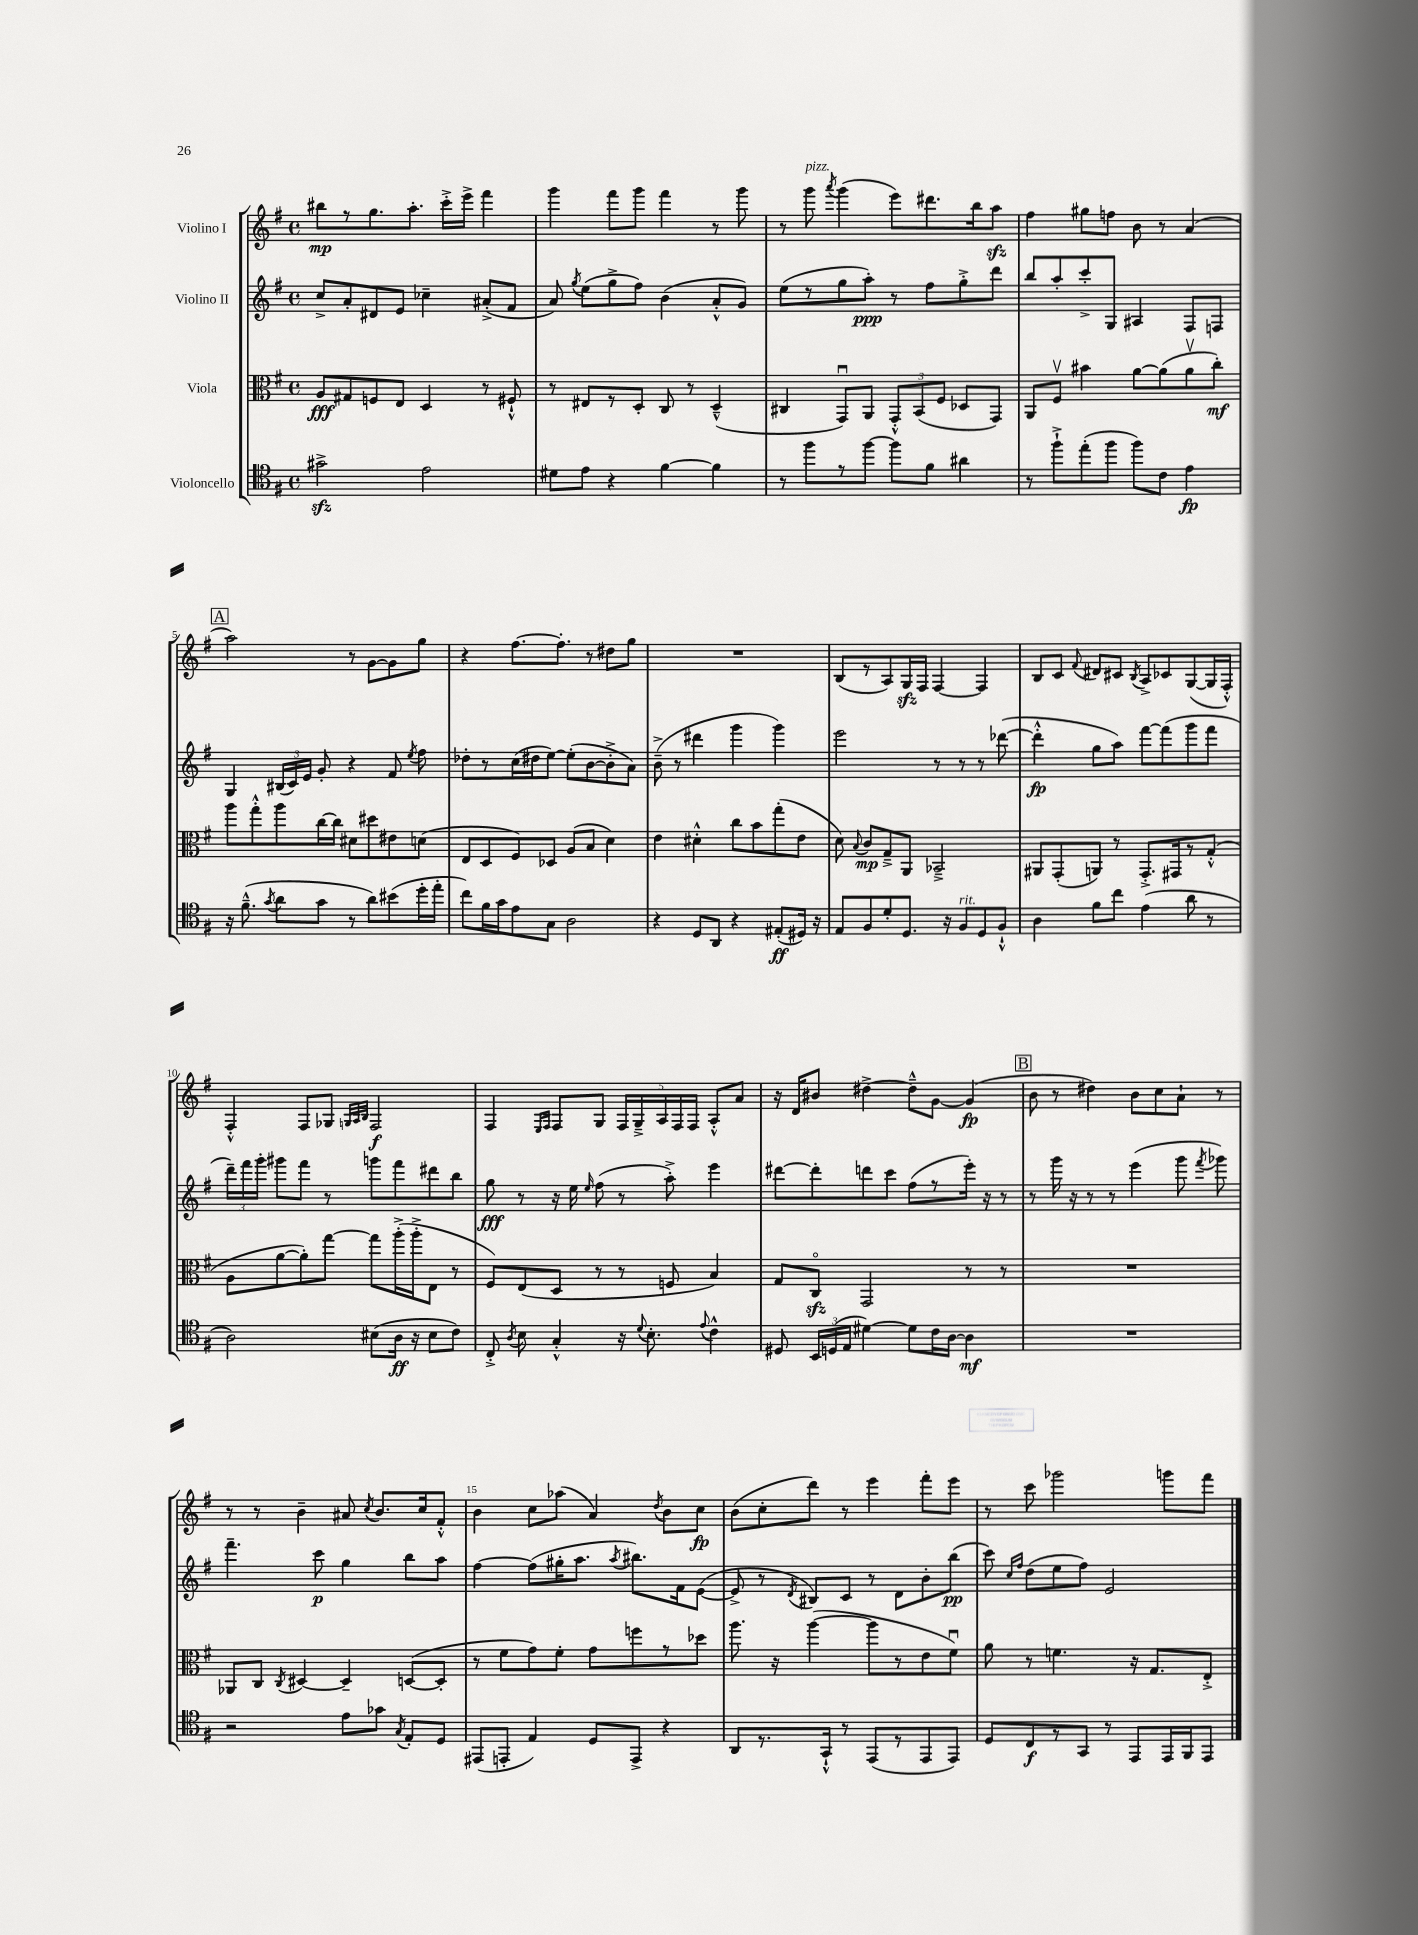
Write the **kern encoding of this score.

**kern	**kern	**kern	**kern
*staff4	*staff3	*staff2	*staff1
*clefC4	*clefC3	*clefG2	*clefG2
*k[f#]	*k[f#]	*k[f#]	*k[f#]
*M4/4	*M4/4	*M4/4	*M4/4
*met(c)	*met(c)	*met(c)	*met(c)
2g#^	8A	8cc^	8bb#
.	8G#	8a'	8r
.	8F	8d#	8.gg
.	8E	8e	.
.	.	.	8.aa'
2e	4D	4cc-~	.
.	.	.	16ccc'^
.	.	.	16eee^
.	8r	(8a#'^	4fff#
.	8F#`^^	8f#	.
=	=	=	=
8d#	8r	8a)	4ggg
.	.	8qgg	.
8e	8E#	(8ee	.
4r	8r	8gg^	8fff#
.	8D'	8ff#)	8ggg
[4f#	8C	(4b	4fff#
.	8r	.	.
4f#]	(4D~^^	8a'^^	8r
.	.	8g)	8ggg
=	=	=	=
8r	4C#	(8ee	8r
8ff#	.	8r	8ggg
.	.	.	8qaaa
8r	8GGu)	8gg	(4ggg
[8ff#	8AA	8aa')	.
8ff#]	12GG'^^	8r	8eee)
.	(12BB	.	.
8f#	.	8ff#	8.ddd#
.	12F#	.	.
4a#	8D-	8gg'^	.
.	.	.	16bb
.	8GG)	8ddd	8aa
=	=	=	=
8r	8AA	8bb	4ff#
8ff#`^	8F#v	8aa'	.
(8ee'	4b#	8ccc'^	8gg#
8ff#	.	8G	8ff
8ff#)	[8a	4A#	8b
8c	(8a]	.	8r
4e	8av	8F#	(4a
.	8cc')	8F	.
=	=	=	=
16r	8aa	4G	2aa)
(8.f#~^^	.	.	.
.	8gg'^^	.	.
8qg	.	.	.
8a	8aa	(24B#	.
.	.	24c)	.
.	.	24e	.
8g	[16cc	8g'	.
.	16cc]	.	.
8r	8d#	4r	8r
8a)	8dd#	.	[8g
(8b#	8e#	8f#	8g]
.	.	8qee	.
16dd'	(8d	8ff#	8gg
16ee'	.	.	.
=	=	=	=
8cc)	8E	8dd-'	4r
16f#	8D	8r	.
16g	.	.	.
8e	8F#)	(16cc	[8.ff#
.	.	16dd#	.
8G	8D-	[8ee)	.
.	.	.	8.ff#']
2A	(8A	(8ee']	.
.	8B	[8b	8r
.	4d)	8b'^]	8dd#
.	.	8a)	8gg
=	=	=	=
4r	4e	(8b~^	1r
.	.	8r	.
8D	4d#'^^	4ddd#	.
8AA	.	.	.
4r	8cc	4ggg	.
.	8b	.	.
(8E#'	(8gg'	4ggg)	.
16D#)	8e	.	.
16r	.	.	.
=	=	=	=
8E	8d)	2eee	(8B
.	8qqB	.	.
8F#	8c	.	8r
8d'	8G~^	.	8A)
8.D	8AA	.	16G
.	.	.	16F#
.	2BB-~^	8r	[4F#
16r	.	.	.
8F#	.	8r	.
8D	.	8r	4F#]
8F#`^^	.	([8ddd-	.
=	=	=	=
4A	8AA#	4ddd-'^^]	8B
.	(8GG'	.	8c
.	.	.	8qqf#
8f#	8AA)	8gg	8d#
8cc	8r	8aa)	8c#
.	.	.	8qB
(4e	8.GG'^	[8fff#	8A^
.	.	(8fff#]	8c-
.	16GG#	.	.
8a	8r	8ggg	([8G
8r	(8G'^^	8fff#	16G]
.	.	.	16F#'^^)
=	=	=	=
2A)	8A	24ddd~)	4F#'^^
.	.	24fff#	.
.	.	24ggg'	.
.	[8a	8ggg#	.
.	8a'])	8fff#	8F#
.	[8gg	8r	8G-
.	.	.	32qqG
.	.	.	32qqA
.	.	.	32qqB
(8B#	8gg]	8ggg	2F#
16A	(16aa'^	8fff#	.
16r	16aa'^	.	.
8B#	8E	8ddd#	.
8c)	8r	8bb	.
=	=	=	=
8C'^	8F#)	8gg	4F#
8qA	.	.	.
8B	(8E	8r	.
.	.	.	16qqE
.	.	.	16qqF#
4G'^^	8D	16r	8F#
.	.	16ee	.
.	.	16qqee	.
.	8r	(8ff#	8G
16r	8r	8r	20F#
.	.	.	20G~^
8qqd	.	.	.
8.B'	.	.	.
.	.	.	20A
.	8F	8aa'^)	.
.	.	.	20F#
.	.	.	20F#
8qqe	.	.	.
4c^^	4B)	4eee	8A'^^
.	.	.	8a
=	=	=	=
8D#	8G	[8ddd#	16r
.	.	.	16d
24BB	8Co	8ddd#']	8b#
(24D	.	.	.
24E	.	.	.
[4d#)	2GG	8ddd	[4dd#^
.	.	8ccc	.
8d#]	.	(8ff#	8dd#~^^]
16c	.	8r	[8g
[16A	.	.	.
4A]	8r	16eee')	(4g]
.	.	16r	.
.	8r	8r	.
=	=	=	=
1r	1r	8r	8b
.	.	16ggg	8r
.	.	16r	.
.	.	8r	4dd#)
.	.	8r	.
.	.	(4eee	8b
.	.	.	8cc
.	.	8ggg	8a`
.	.	8qfff#	.
.	.	8ggg-)	8r
=	=	=	=
2r	8AA-	4.fff#~	8r
.	8C	.	8r
.	8qC	.	.
.	[4D#	.	4b~
.	.	8ccc	.
8e	4D#~]	4gg	8a#
.	.	.	8qcc
8g-	.	.	8.b
8qG	.	.	.
8E'	([8D	8bb	.
.	.	.	16cc
8D	8D']	8aa	8f#'^^
=	=	=	=
(8EE#	8r	[4ff#	4b
8EE'	8f#	.	.
4E)	8g)	(8ff#]	8cc
.	8f#'	16gg#'	(8aa-
.	.	8.aa	.
8D	8g	.	4a)
.	.	8qaa	.
8EE^	8ff	8.bb#)	.
.	.	.	8qdd
4r	8r	.	8b
.	.	16f#	.
.	8dd-	([8e	8cc
=	=	=	=
8AA	8.aa	8e^]	(8b
8.r	.	8r	8cc'
.	16r	.	.
.	.	8qd	.
.	([4aa	8B#)	8ddd)
16GG`^^	.	.	.
8r	.	8c	8r
(8EE	8aa]	8r	4eee
8r	8r	8d	.
8EE	8e	8b'	8fff#'
8EE)	8f#u)	(8bb	8eee
=	=	=	=
8D	8a	8ccc)	8r
.	.	16qqcc	.
.	.	16qqff#	.
8C	8r	(8dd	8ccc
8r	4.f	8ee	2ggg-
8GG	.	8ff#)	.
8r	.	2e	.
8EE	16r	.	.
.	8.G	.	.
16EE	.	.	8ggg
16FF#	.	.	.
8EE	8E'^	.	8fff#
==	==	==	==
*-	*-	*-	*-
